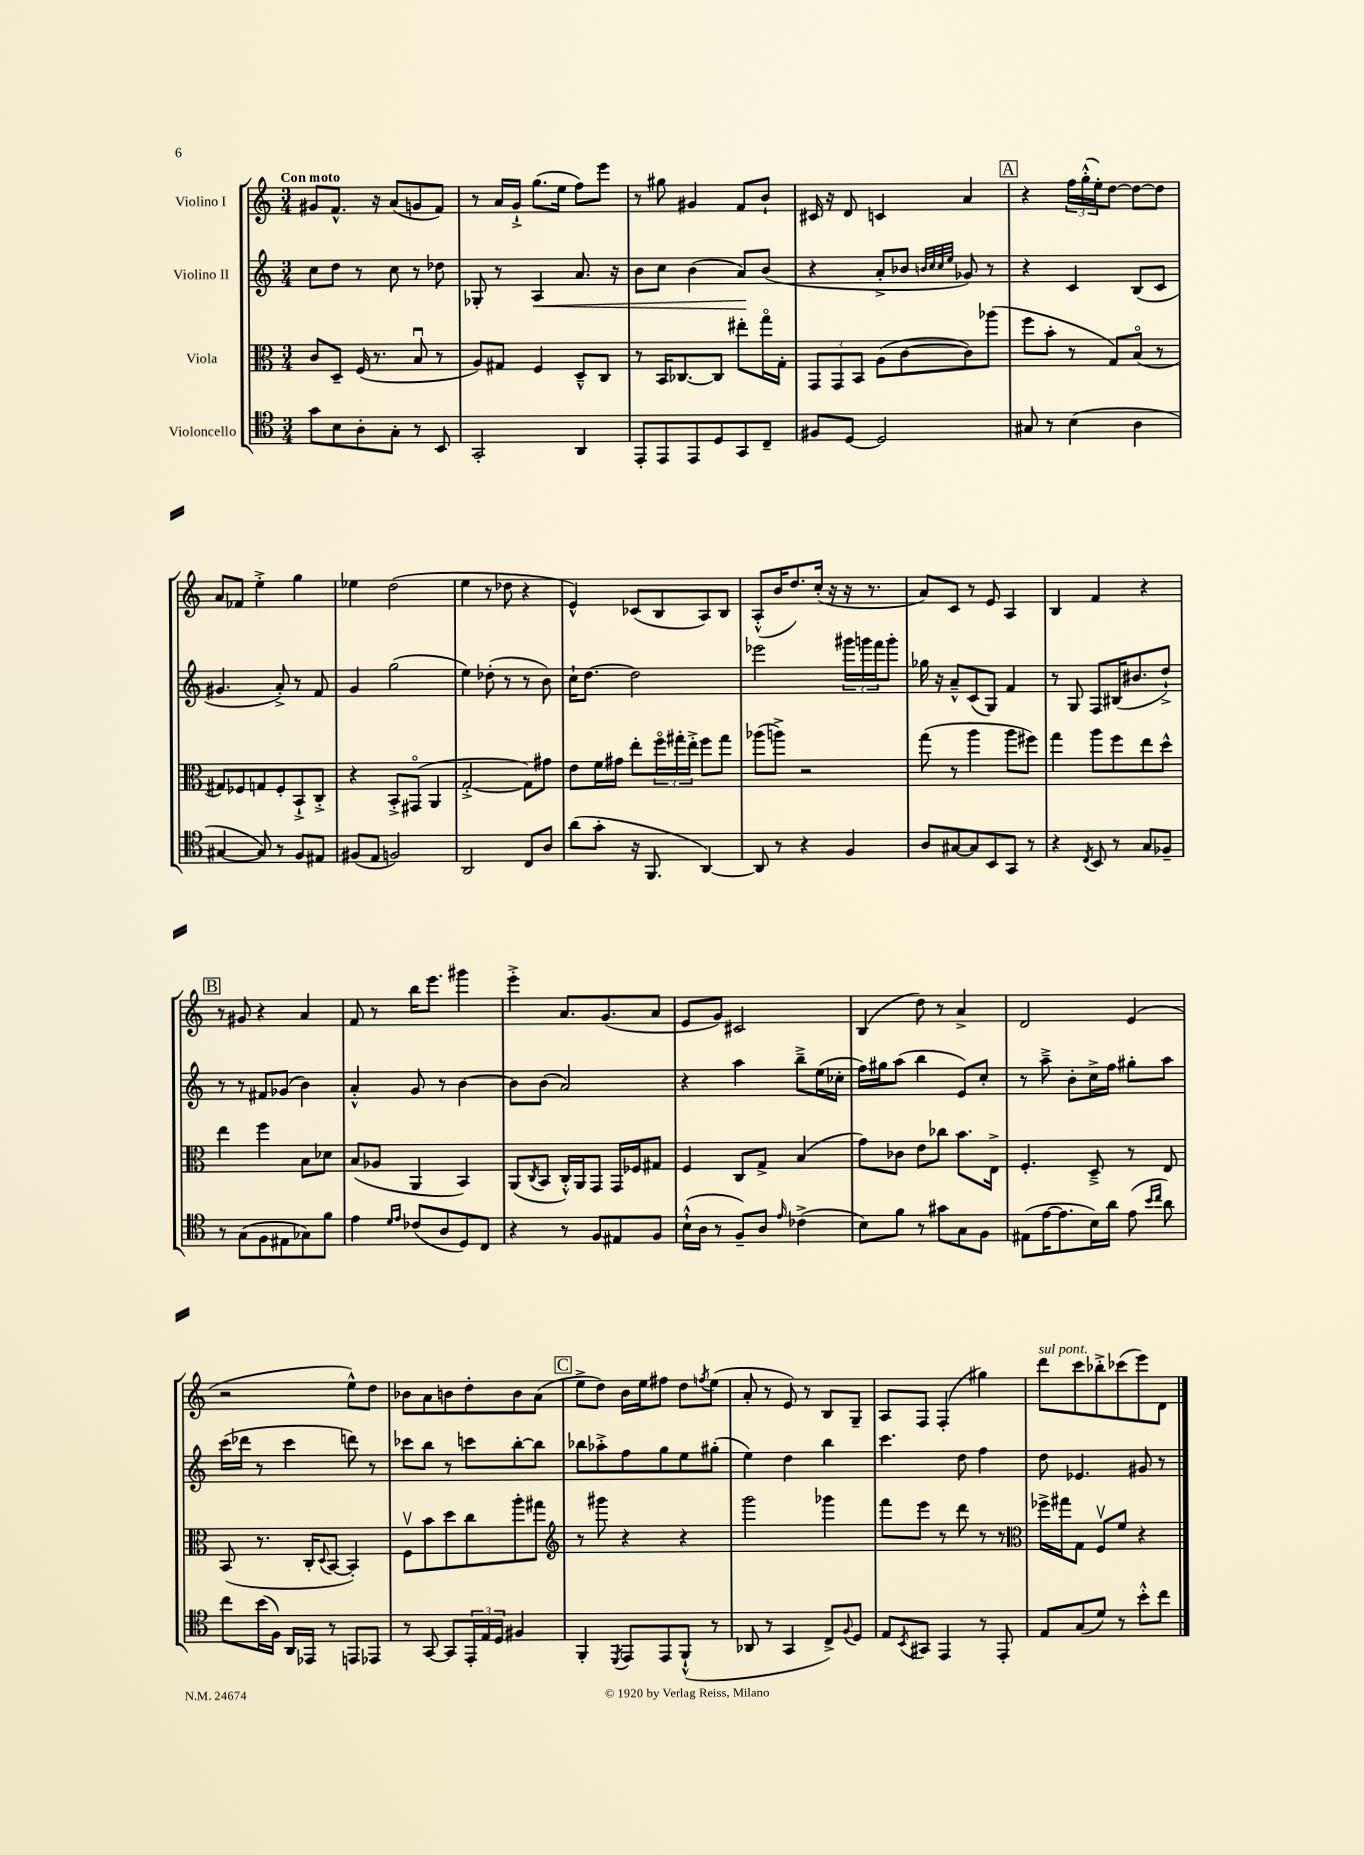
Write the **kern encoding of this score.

**kern	**kern	**kern	**dynam	**kern
*part4	*part3	*part2	*part2	*part1
*staff4	*staff3	*staff2	*staff2	*staff1
*I"Violoncello	*I"Viola	*I"Violino II	*	*I"Violino I
*clefC4	*clefC3	*clefG2	*	*clefG2
*k[]	*k[]	*k[]	*	*k[]
*M3/4	*M3/4	*M3/4	*	*M3/4
=1	=1	=1	=1	=1
!	!	!	!	!LO:TX:a:B:t=Con moto
8g\L	8c/L	8cc\L	.	8g#X/L
8B\	8D~/J	8dd\J	.	8.f^^/J
8A'\	(16F/	8r	.	.
.	8.r	.	.	16r
8G'\J	.	8cc\	.	(8a/L
8r	8Bu/	8r	.	8gn/
8BB/	8r	8dd-X\	.	8f/J)
=2	=2	=2	=2	=2
2GG'/	8A/L)	8G-X'/	.	8r
.	8G#X/J	8r	.	16a/LL
.	.	.	.	16g`^/JJ
!	!	!	!LO:HP:b	!
.	4F/	4A/	<	(8.gg\L
.	.	.	.	16ee\Jk
4AA/	8D~^^/L	8.a/	.	8ff\L)
.	8C/J	.	.	8eee\J
.	.	16r	.	.
=3	=3	=3	=3	=3
8EE'/L	8r	8b\L	.	8r
8EE/	16BB/KL	8cc\J	.	8gg#X\
.	[8.C-X/	.	.	.
8EE/	.	(4b\	.	4g#X/
8D/	8C-/J]	.	.	.
8GG/	8ee#X'\L	8a/L)	.	8f/L
8C~/J	16gg\L	(8b/J	[	8b`/J
.	16G'\JJ	.	.	.
=4	=4	=4	=4	=4
8F#X/L	12GG/L	4r	.	16c#X/
.	.	.	.	16r
.	12GG/	.	.	.
[8D/J	.	.	.	8d/
.	12BB/J	.	.	.
2D/]	(8A\L	8a'^/L	.	4cn/
.	[8c\	8b-X/J	.	.
.	.	32qqbn/LLL	.	.
.	.	32qqcc/	.	.
.	.	32qqcc/	.	.
.	.	32qqee/JJJ	.	.
.	8c\])	8g-X/)	.	4a/
.	(8aa-X\J	8r	.	.
!!LO:REH:place=s1:t=A
=5	=5	=5	=5	=5
8G#X/	8ff\L	4r	.	4r
8r	8b'\J	.	.	.
(4B\	8r	4c/	.	24ff\LL
.	.	.	.	(24gg'^^\
.	.	.	.	24ee'\J)
.	8G/L)	.	.	[8dd\J
4A\	(8B/J	(8B/L	.	8dd\L_
.	8r	8c/J	.	8dd\J]
!!LO:LB:g=z
=6	=6	=6	=6	=6
[4G#X/	8G#X/L)	4.g#X/	.	8a/L
.	8F-X/	.	.	8f-X/J
8G#/])	8Gn/	.	.	4ee'^\
8r	8F-'/	8a'^/)	.	.
8F/L	8BB`^/	8r	.	4gg\
8E#X/J	8C'^/J	8f/	.	.
=7	=7	=7	=7	=7
(8F#X/L	4r	4g/	.	4ee-X\
8E/J	.	.	.	.
2Fn/)	8BB'^/L	(2gg\	.	(2dd\
.	(8GG#X/J	.	.	.
.	4AA/	.	.	.
=8	=8	=8	=8	=8
2AA/	[2G'^/	4ee\)	.	4ee\
.	.	(8dd-X'\	.	8r
.	.	8r	.	8dd-X\
8C/L	8G\L])	8r	.	4r
8A/J	8g#X\J	8b\)	.	.
=9	=9	=9	=9	=9
(8a\L	8e\L	16cc`\KL	.	4e^^/)
.	.	[8.dd\J	.	.
8g'\J	16f\L	.	.	.
.	16g#X\JJ	.	.	.
16r	8ee'\L	2dd\]	.	(8c-X/L
8.FF/	.	.	.	.
.	24ff\L	.	.	8B/
.	24gg#X'\	.	.	.
.	24ee'^\JJ	.	.	.
[4AA/)	8ff\L	.	.	8A/)
.	8gg#\J	.	.	8B/J
=10	=10	=10	=10	=10
8AA/]	(8aa-X\L	2eee-X\	.	(8A'^^/L
8r	8aan^\J)	.	.	16b/K
.	.	.	.	8.dd/)
4r	2r	.	.	.
.	.	.	.	(16cc'/Jk
.	.	.	.	16r
4F/	.	24ggg#X\LL	.	16r
.	.	24gggn\	.	.
.	.	.	.	8.r
.	.	24fff\J	.	.
.	.	8ggg'\J	.	.
=11	=11	=11	=11	=11
8A/L	(8gg\	16gg-X\	.	8a/L)
.	.	16r	.	.
[8G#X/	8r	8a~^^/L	.	8c/J
8G#/]	4aa\	(8c/	.	8r
8BB/	.	8G/J)	.	8e/
8GG/J	8aa\L	4f/	.	4A/
8r	8ff#X\J)	.	.	.
=12	=12	=12	=12	=12
4r	4gg\	8r	.	4B/
.	.	8G/	.	.
8qC/	.	.	.	.
8BB/	8aa\L	8F/L	.	4f/
8r	8ff\	(16B#X/K	.	.
.	.	8.b#X/	.	.
8G/L	8ee\	.	.	4r
8F-X~/J	8dd^^\J	8dd`^/J)	.	.
!!LO:LB:g=z
!!LO:REH:place=s1:t=B
=13	=13	=13	=13	=13
8r	4ee\	8r	.	8r
(8G\L	.	8r	.	8g#X/
8F\	4ff\	8f#X/L	.	4r
8E#X\	.	(8g-X/J	.	.
8G-X\)	8B\L	4b\)	.	4a/
8f\J	8d-X\J	.	.	.
=14	=14	=14	=14	=14
4e\	(8B/L	4a'^^/	.	8f/
.	8A-X/J	.	.	8r
16qqd/LL	.	.	.	.
16qqe/JJ	.	.	.	.
(8c-X/L	4AA/	8g/	.	16bb\KL
.	.	.	.	8.eee\J
8A/	.	8r	.	.
8D/)	4BB/)	[4b\	.	4ggg#X\
8C/J	.	.	.	.
=15	=15	=15	=15	=15
4r	(8AA/L	8b\L]	.	4eee'^\
.	8qC/	.	.	.
.	8BB/J	(8b\J	.	.
8r	16C'^^/LL)	2a/)	.	8.a/L
.	16AA/J	.	.	.
8F/L	8GG/J	.	.	.
.	.	.	.	(8.g/
8E#X/	16GG/LL	.	.	.
.	16F-X/J	.	.	.
8F/J	8G#X/J	.	.	8a/J
=16	=16	=16	=16	=16
(16B`^^\LL	4F/	4r	.	8e/L
16A\JJ	.	.	.	.
8r	.	.	.	8g/J)
8F~/L)	8C/L	4aa\	.	2c#X/
8A/J	8G^/J	.	.	.
16qqe/	.	.	.	.
(4c-X^\	(4B/	8bb~^\L	.	.
.	.	(16ee\L	.	.
.	.	16cc-X'\JJ	.	.
=17	=17	=17	=17	=17
8B\L)	8g\L)	16ff\LL)	.	(4B/
.	.	16gg#X\J	.	.
8f\J	8c-X\J	(8aa\J	.	.
8r	8e\L	4bb\	.	8dd\)
8g#X\L	8cc-X\J	.	.	8r
8G\	8.b\L	8e/L)	.	4a^/
8F\J	.	8cc'/J	.	.
.	16E^\Jk	.	.	.
=18	=18	=18	=18	=18
(8E#X\L	4.F'/	8r	.	2d/
[16e\K	.	8aa~^\	.	.
8.e\]	.	.	.	.
.	.	8b'\L	.	.
16B\L)	8D~^/	16cc^\L	.	.
16a\JJ	.	16ff\JJ	.	.
(8e\	8r	8gg#X'\L	.	(4e/
16qqb/LL	.	.	.	.
16qqcc/JJ	.	.	.	.
8a\)	8E/	8aa\J	.	.
!!LO:LB:g=z
=19	=19	=19	=19	=19
8cc\L	(8BB/	(16ccc\LL	.	2r
.	.	16ddd-X\JJ	.	.
(16b\L	8.r	8r	.	.
16F\JJ)	.	.	.	.
16AA/LL	.	4ccc\	.	.
16EE-X/JJ	16C'/KL	.	.	.
.	8qqD/	.	.	.
8r	[8BB/J	.	.	.
8EEn/L	4BB'/])	8dddn\)	.	8ee^^\L)
8EE-X/J	.	8r	.	8dd\J
=20	=20	=20	=20	=20
8r	8Fv\L	8ccc-X\L	.	8b-X\L
[8GG/	8b\	8bb\J	.	8a\
8GG/L]	8dd\	8r	.	8bn\
24EE'/L	8cc\	8cccn\L	.	8dd'\
24E/	.	.	.	.
24D/JJ	.	.	.	.
4F#X/	8aa'\	[8bb'\	.	8b\
.	8gg#X\J	8bb\J]	.	(8a\J
!!LO:REH:place=s1:t=C
=21	=21	=21	=21	=21
*	*clefG2	*	*	*
4FF'/	8r	8bb-X\L	.	8ee^\L
.	8ggg#X\	8aa-X'^\	.	8dd\J)
8qDD/	.	.	.	.
8EE/L	4r	8ff\	.	16b\LL
.	.	.	.	16ee\J
8EE/	.	8gg\	.	8ff#X\J
(8FF`^^/J	4r	8ee\	.	8dd\L
.	.	.	.	8qffn/
8r	.	(8gg#X'\J	.	(8ee\J
=22	=22	=22	=22	=22
8AA-X/	2ggg\	4ee\)	.	8a'/
8r	.	.	.	8r
4GG/	.	4dd\	.	8e/)
.	.	.	.	8r
8C^/L)	4ggg-X\	4bb\	.	8B/L
8qqF/	.	.	.	.
8D/J	.	.	.	8G~/J
=23	=23	=23	=23	=23
8E/L	8fff\L	4.ccc\	.	8A/L
8qBB/	.	.	.	.
8GG#X/J	8eee\J	.	.	8F/J
4EE/	8r	.	.	(4F'/
.	8ddd\	8dd\	.	.
8r	8r	4ff\	.	4gg#X\)
8EE'/	8r	.	.	.
=24	=24	=24	=24	=24
*	*clefC3	*	*	*
!	!	!	!	!LO:TX:a:i:t=sul pont.
8E/L	16ff-X^\LL	8dd\	.	8ddd\L
.	16gg#X\J	.	.	.
(8G/	8G\J	4.e-X/	.	8ccc\
8d/J)	8Fv/L	.	.	8bb-X'^\
8r	8f/J	.	.	(8ccc-X\
8b'^^\L	4r	8g#X/	.	8eee\)
8cc\J	.	8r	.	8d\J
==	==	==	==	==
*-	*-	*-	*-	*-
